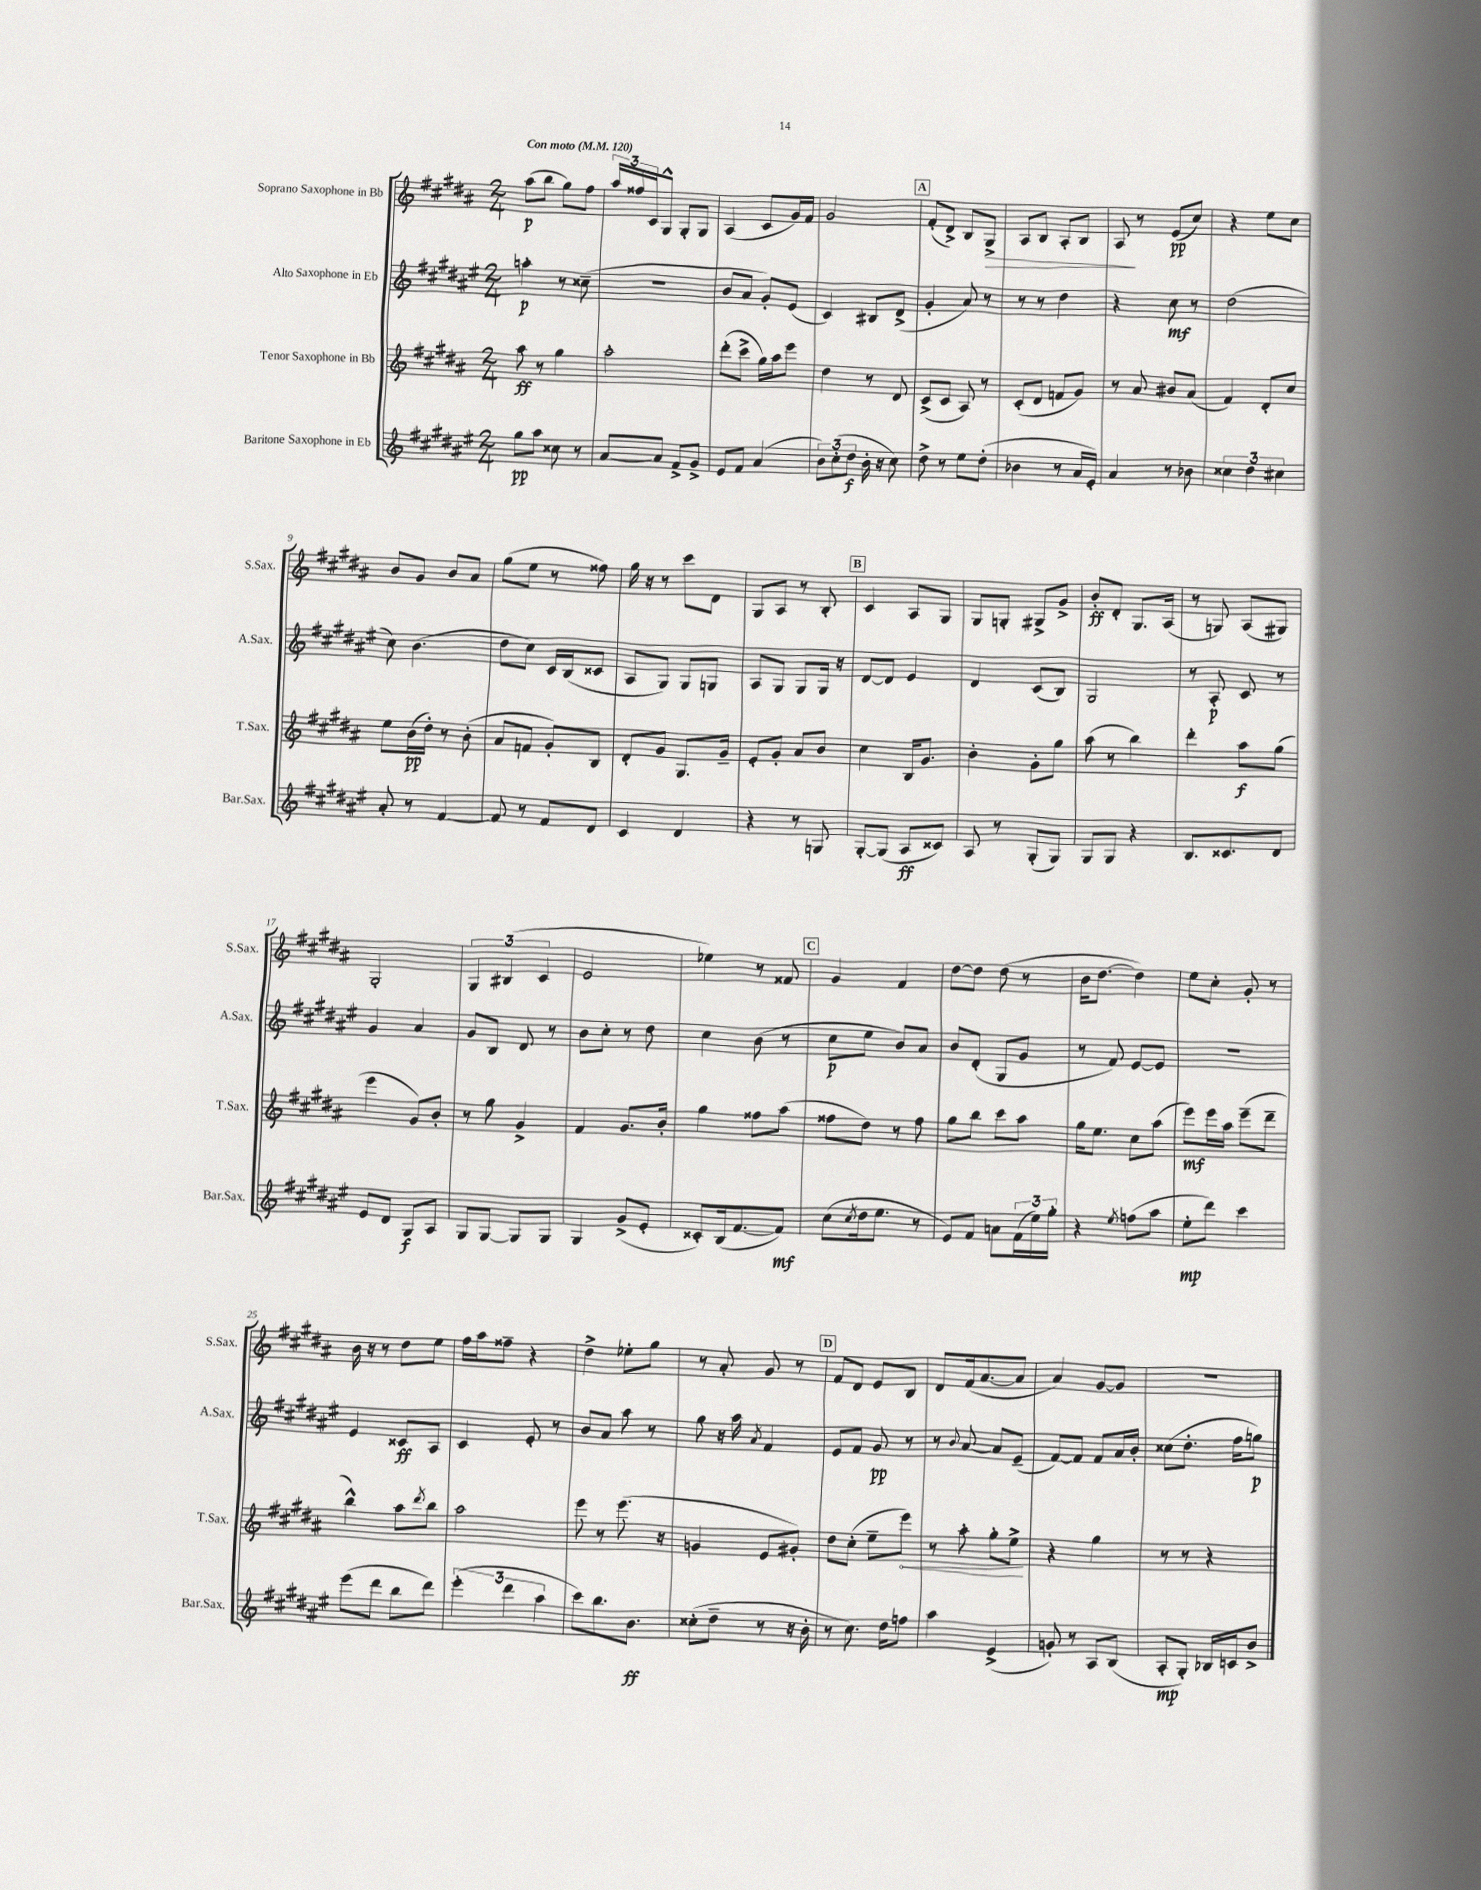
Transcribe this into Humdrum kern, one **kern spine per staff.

**kern	**kern	**kern	**kern
*staff4	*staff3	*staff2	*staff1
*clefG2	*clefG2	*clefG2	*clefG2
*k[f#c#g#d#a#e#]	*k[f#c#g#d#a#]	*k[f#c#g#d#a#e#]	*k[f#c#g#d#a#]
*M2/4	*M2/4	*M2/4	*M2/4
*MM120	*MM120	*MM120	*MM120
8gg#	8aa#	4aa'	(8aa#
8aa#	8r	.	8bb
8cc##	4gg#	8r	8gg#)
8r	.	(8cc##~	8ff#
=	=	=	=
[8a#	2aa#'	2r	24aa#
.	.	.	24ff##
.	.	.	24c#
8a#]	.	.	8G#^^
8f#^	.	.	8G#'
8g#^	.	.	8G#
=	=	=	=
8e#	(8ddd#'	8b	(4A#
8f#	8ccc#^	8a#	.
(4a#	16gg#)	8g#')	8c#
.	16aa#	.	.
.	8eee	(8e#	16g#)
.	.	.	16f#
=	=	=	=
12b)	4dd#	4c#)	2g#
(12cc#'	.	.	.
12dd#	.	.	.
16b'	8r	8B#	.
16r	.	.	.
8cc#)	8d#	(8d#^	.
=	=	=	=
8dd#^	(8c#^	4g#'	(8f#'
8r	8c#	.	8d#^)
8ee#	8A#)	8a#)	8B
(8dd#'	8r	8r	8G#^
=	=	=	=
4b-	(8c#'	8r	8A#
.	8d#	8r	8B
8r	8f	4dd#	8A#'
16a#	8g#)	.	8B
16e#')	.	.	.
=	=	=	=
4a#	8r	4r	8A#
.	8a#	.	8r
8r	8b#	8cc#	(8e
8b-	(8a#	8r	8cc#)
=	=	=	=
6cc##	4f#)	(2dd#	4r
6dd#	.	.	.
.	8d#'	.	8ee
6cc#	.	.	.
.	8cc#	.	8cc#
=	=	=	=
8a#'	8ee	8cc#)	8b
8r	(16b	(4.b	8g#
.	16dd#')	.	.
[4f#	8r	.	8b
.	(8b'	.	8a#
=	=	=	=
8f#]	8a#	8dd#	(8gg#
8r	8f	8cc#)	8ee
8f#	8g#')	16c#	8r
.	.	(16B	.
8d#	8B	8c##	8ff##)
=	=	=	=
4c#	8d#'	8A#	16gg#
.	.	.	16r
.	8g#	8G#)	8r
4d#	8.G#	8G#	8ccc#
.	.	8G	8d#
.	16g#~	.	.
=	=	=	=
4r	8e'	8A#	8G#
.	8g#'	8G#	8A#
8r	8a#	8G#	8r
8G	8b	16G#	8B'
.	.	16r	.
=	=	=	=
[8G#'	4cc#	[8d#	4c#
(8G#]	.	8d#]	.
8A#	16B	4e#	8A#
.	8.g#	.	.
8c##)	.	.	8G#
=	=	=	=
8A#	4b'	4d#	8G#
8r	.	.	8G'
(8G#'	8g#'	(8c#	8G#^
8G#)	8gg#	8B)	8g#^
=	=	=	=
8G#	(8aa#	2G#	8b'
8G#	8r	.	8d#'
4r	4bb)	.	8.G#
.	.	.	(16A#
=	=	=	=
8.B	4ddd#'	8r	8r
.	.	8A#'	8G)
8.c##	.	.	.
.	8aa#	8c#	(8A#
8d#	(8gg#	8r	8G#)
=	=	=	=
8e#	4eee	4g#	2G#'
8d#	.	.	.
8G#	8g#)	4a#	.
8A#	8b'	.	.
=	=	=	=
8G#	8r	8g#	6G#
[8G#	8gg#	8B	.
.	.	.	(6B#
8G#]	4g#^	8d#	.
.	.	.	6c#
8G#	.	8r	.
=	=	=	=
4G#	4f#	8b	2e
.	.	8cc#'	.
(8g#^	8.g#	8r	.
8e#'	.	8dd#	.
.	16b'	.	.
=	=	=	=
8c##')	4gg#	4cc#	4ee-)
(16B	.	.	.
[8.f#	.	.	.
.	8ff##	(8b	8r
8f#])	(8aa#	8r	8f##
=	=	=	=
(8cc#	8ff##	8cc#	4g#
8qcc#	.	.	.
16dd#	8dd#)	8ee#	.
8.ee#	.	.	.
.	8r	8b)	4f#
8r	8ff##	8a#	.
=	=	=	=
8e#)	8gg#	8b	[8dd#
8f#	8bb	(8d#'	8dd#]
8a	8ccc#	8G#	(8dd#
(24f#	8aa#	8g#	8r
24ee#)	.	.	.
24gg#'	.	.	.
=	=	=	=
4r	16gg#	8r	16b
.	8.ee	.	[8.dd#
.	.	8f#)	.
8qee#	.	.	.
(8ff	8cc#	[8e#	4dd#])
8aa#	(8aa#	8e#]	.
=	=	=	=
8ee#'	8eee)	2r	8ee
8ddd#)	16eee	.	8cc#'
.	16aa#	.	.
4ccc#	(8eee~	.	8g#'
.	8ddd#~	.	8r
=	=	=	=
(8eee#	4bb^^)	4e#	16b
.	.	.	16r
8ddd#	.	.	8r
8bb	8aa#	8c##	8dd#
.	8qddd#	.	.
8ddd#)	8bb	8A#	8ee
=	=	=	=
(6eee#'	2aa#	4c#	16ff#
.	.	.	16aa#
.	.	.	8ff##~
6ddd#	.	.	.
.	.	8e#'	4r
6aa#	.	.	.
.	.	8r	.
=	=	=	=
8ccc#)	8eee	8b	4dd#^
8.bb	8r	8a#	.
.	(8.eee	8aa#	8ee-'
8.b	.	.	.
.	.	8r	8gg#
.	16r	.	.
=	=	=	=
(8cc##'	4g	8gg#	8r
8dd#~	.	16r	8a#'
.	.	16aa#	.
.	.	8qa#	.
8r	8e	4f#	8g#
16r	8g#')	.	8r
16b'	.	.	.
=	=	=	=
8r	8dd#	8e#	8f#
8.cc#)	(8cc#'	8f#	8d#
.	8ee~	8g#	8e
16dd#	.	.	.
8ff	8eee)	8r	8B
=	=	=	=
4aa#	8r	8r	8d#
.	.	8qqb	.
.	8aa#'	[8a#	(16f#
.	.	.	[8.a#
(4e#^	8gg#'	8a#]	.
.	8ee^	(8e#~	8a#]
=	=	=	=
8g')	4r	[8f#)	4a#)
8r	.	8f#]	.
8A#	4gg#	8f#	[8g#
(8B	.	16a#	8g#]
.	.	16b'	.
=	=	=	=
8A#'	8r	(8cc##	2r
8G#')	8r	8.dd#'	.
16B-	4r	.	.
16c	.	16ff#	.
8b^	.	8gg)	.
==	==	==	==
*-	*-	*-	*-
